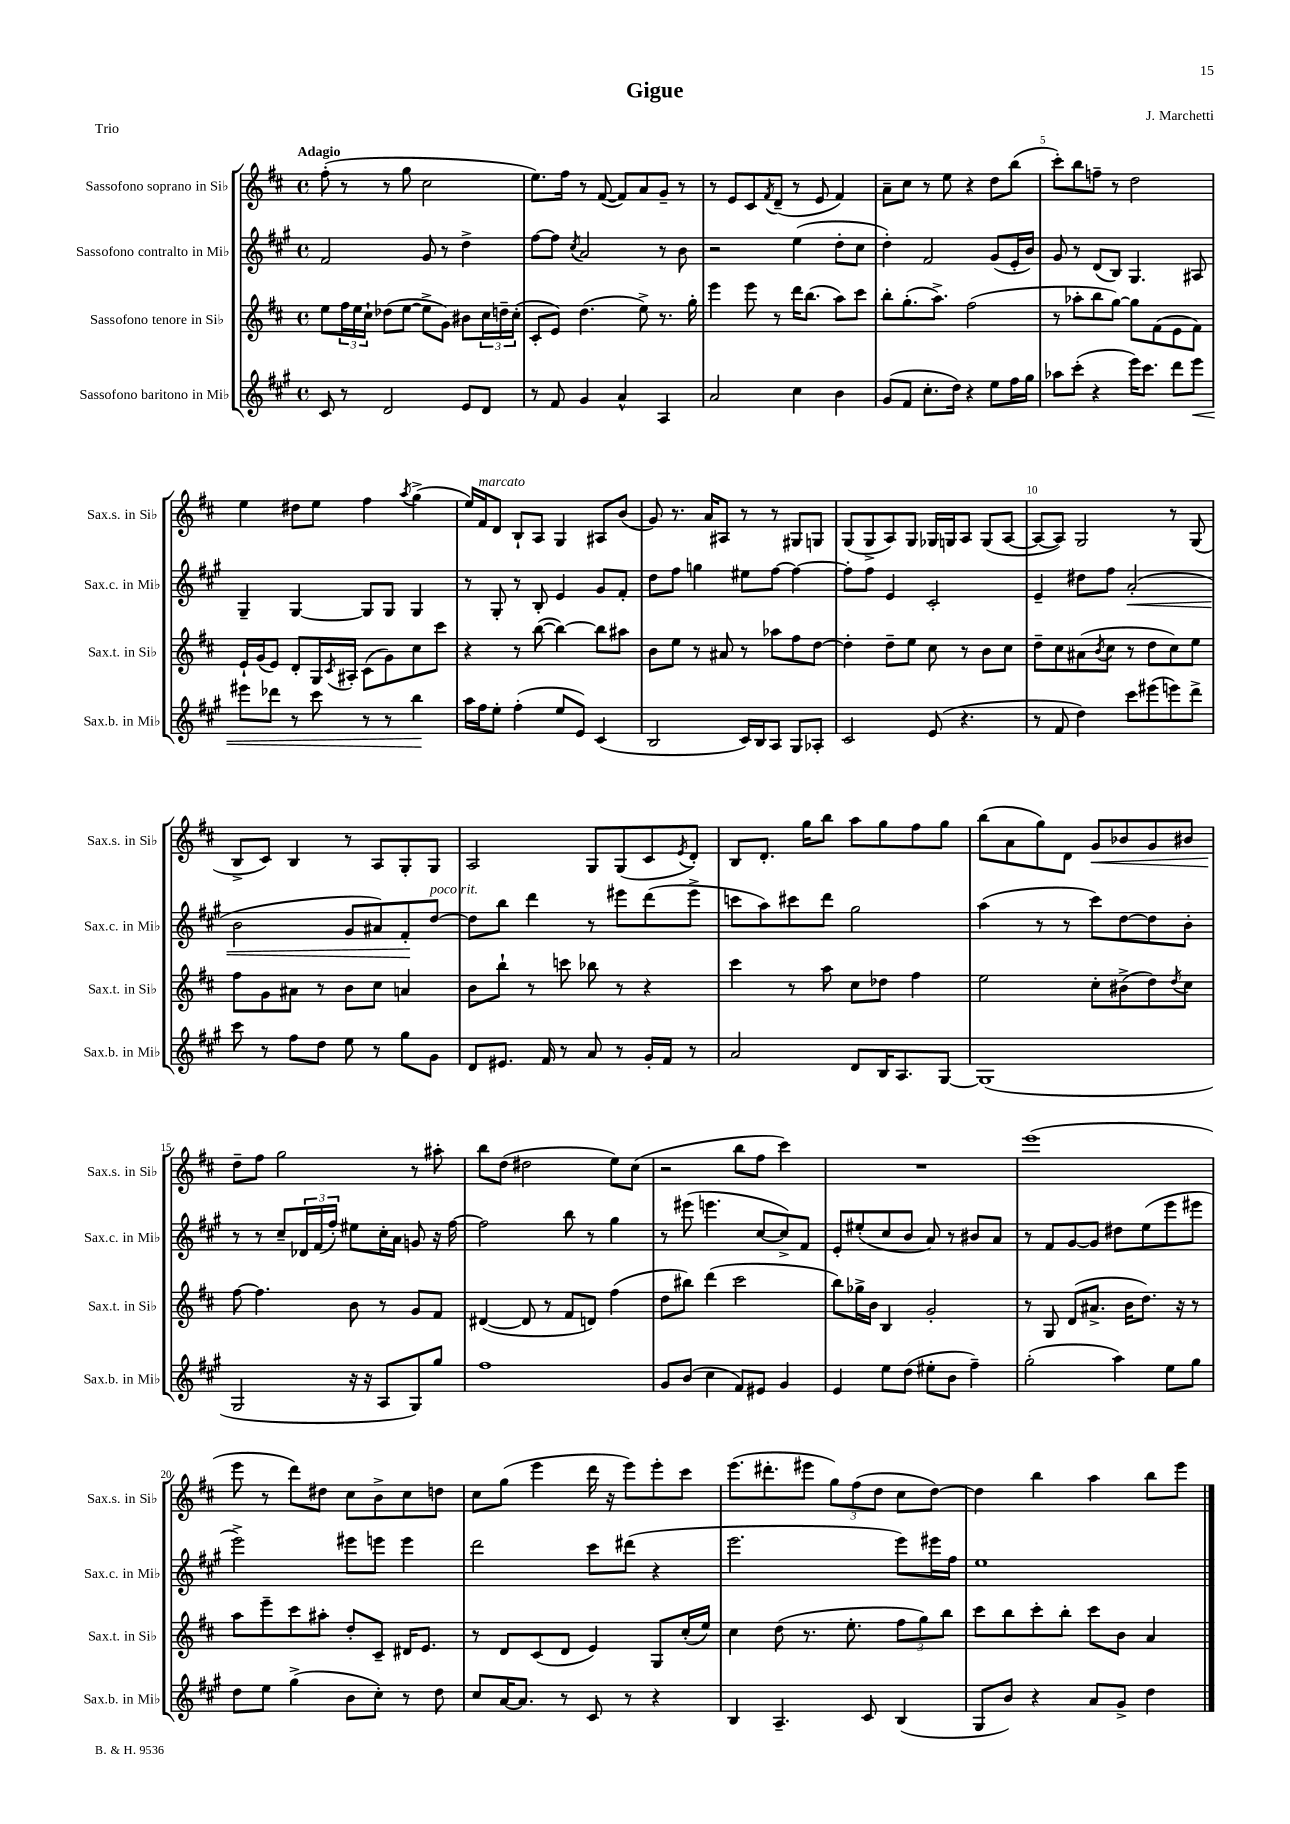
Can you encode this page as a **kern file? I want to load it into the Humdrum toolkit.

**kern	**dynam	**kern	**kern	**dynam	**kern	**dynam
*part4	*part4	*part3	*part2	*part2	*part1	*part1
*staff4	*staff4	*staff3	*staff2	*staff2	*staff1	*staff1
*I"Sassofono baritono in Mi♭	*	*I"Sassofono tenore in Si♭	*I"Sassofono contralto in Mi♭	*	*I"Sassofono soprano in Si♭	*
*I'Sax.b. in Mi♭	*	*I'Sax.t. in Si♭	*I'Sax.c. in Mi♭	*	*I'Sax.s. in Si♭	*
*clefG2	*	*clefG2	*clefG2	*	*clefG2	*
*k[f#c#g#]	*	*k[f#c#]	*k[f#c#g#]	*	*k[f#c#]	*
*M4/4	*	*M4/4	*M4/4	*	*M4/4	*
*met(c)	*	*met(c)	*met(c)	*	*met(c)	*
=1	=1	=1	=1	=1	=1	=1
!	!	!	!	!	!LO:TX:a:B:t=Adagio	!
8c#/	.	8ee\L	2f#/	.	(8ff#'\	.
8r	.	24ff#\L	.	.	8r	.
.	.	24ee\	.	.	.	.
.	.	24cc#`\JJ	.	.	.	.
2d/	.	(8dd-X\L	.	.	8r	.
.	.	[8ee\J	.	.	8gg\	.
.	.	8ee^\L]	8g#/	.	2cc#\	.
.	.	8g\J)	8r	.	.	.
8e/L	.	8b#X\L	4dd^\	.	.	.
8d/J	.	24cc#\L	.	.	.	.
.	.	24ddn~\	.	.	.	.
.	.	(24cc#'\JJ	.	.	.	.
=2	=2	=2	=2	=2	=2	=2
8r	.	8c#'/L	[8ff#\L	.	8.ee\L)	.
8f#/	.	8e/J)	8ff#\J]	.	.	.
.	.	.	.	.	16ff#\Jk	.
.	.	.	8qcc#/	.	.	.
4g#/	.	(4.dd\	2a/	.	8r	.
.	.	.	.	.	([8f#/	.
4a^^/	.	.	.	.	8f#/L])	.
.	.	8ee^\)	.	.	8a/	.
4A/	.	8.r	8r	.	8g~/J	.
.	.	.	8b\	.	8r	.
.	.	16gg'\	.	.	.	.
=3	=3	=3	=3	=3	=3	=3
2a/	.	4eee\	2r	.	8r	.
.	.	.	.	.	8e/L	.
.	.	8eee\	.	.	8c#/	.
.	.	.	.	.	8qf#/	.
.	.	8r	.	.	(8d~/J	.
4cc#\	.	16ddd\KL	(4ee\	.	8r	.
.	.	(8.bb\J	.	.	.	.
.	.	.	.	.	8e/	.
4b\	.	8aa\L)	8dd'\L	.	4f#/)	.
.	.	8ccc#\J	8cc#\J	.	.	.
=4	=4	=4	=4	=4	=4	=4
(8g#/L	.	8bb'\L	4dd'\)	.	8a~\L	.
8f#/J	.	(8.gg'\	.	.	8cc#\J	.
8.cc#'\L	.	.	2f#/	.	8r	.
.	.	8.aa^\J)	.	.	.	.
.	.	.	.	.	8ee\	.
16dd\Jk)	.	.	.	.	.	.
4r	.	(2ff#\	.	.	4r	.
8ee\L	.	.	(8g#/L	.	8dd\L	.
16ff#\L	.	.	16e'/L	.	(8bb\J	.
16gg#\JJ	.	.	16b/JJ)	.	.	.
=5	=5	=5	=5	=5	=5	=5
8aa-X\L	.	8r	8g#/	.	8ccc#'\L)	.
(8ccc#'\J	.	8aa-X'\L	8r	.	8bb\	.
4r	.	8bb\	(8d/L	.	8ffn~\J	.
.	.	[8gg\J)	8B/J)	.	8r	.
16eee\KL)	.	8gg\L]	4.G#/	.	2dd\	.
8.ccc#\J	.	.	.	.	.	.
.	.	(8f#\	.	.	.	.
8ddd\L	.	8e\	.	.	.	.
!	!LO:HP:b	!	!	!	!	!
8eee\J	<	8f#\J)	8A#X/	.	.	.
!!LO:LB:g=z
=6	=6	=6	=6	=6	=6	=6
8eee#X\L	.	16e`/LL	4G#~/	.	4ee\	.
.	.	(16g/J	.	.	.	.
8ddd-X\J	.	8e/J)	.	.	.	.
8r	.	8d'/L	[4G#/	.	8dd#X\L	.
8ccc#\	.	16G/L	.	.	8ee\J	.
.	.	8qc#/	.	.	.	.
.	.	16A#X'/JJ	.	.	.	.
8r	.	(8c#\L	8G#/L]	.	4ff#\	.
8r	.	8g\)	8G#/J	.	.	.
.	.	.	.	.	8qaa/	.
4bb\	.	8cc#\	4G#/	.	(4gg^\	.
.	.	8ccc#\J	.	.	.	.
.	[	.	.	.	.	.
=7	=7	=7	=7	=7	=7	=7
16aa\LL	.	4r	8r	.	16ee/LL)	.
!	!	!	!	!	!LO:TX:a:i:t=marcato	!
16ff#\J	.	.	.	.	16f#/J	.
8ee'\J	.	.	8G#'/	.	8d/J	.
(4ff#'\	.	8r	8r	.	8B`/L	.
.	.	([8bb\	8B'/	.	8A/J	.
8ee/L	.	4bb\_)	4e/	.	4G/	.
8e/J)	.	.	.	.	.	.
(4c#/	.	8bb\L]	8g#/L	.	8A#X/L	.
.	.	8aa#X\J	8f#'/J	.	(8b/J	.
=8	=8	=8	=8	=8	=8	=8
2B/	.	8b\L	8dd\L	.	8g/)	.
.	.	8ee\J	8ff#\J	.	8.r	.
.	.	8r	4ggn\	.	.	.
.	.	.	.	.	16a/KL	.
.	.	8a#X/	.	.	8A#X/J	.
16c#/LL)	.	8r	8ee#X\L	.	8r	.
16B/J	.	.	.	.	.	.
8A/J	.	8aa-X\L	[8ff#\J	.	8r	.
8G#/L	.	8ff#\	4ff#\_	.	8G#X/L	.
8A-X'/J	.	[8dd\J	.	.	8Gn/J	.
=9	=9	=9	=9	=9	=9	=9
2c#/	.	4dd'\]	8ff#'\L]	.	(8G/L	.
.	.	.	8ff#\J	.	8G^/	.
.	.	8dd~\L	4e/	.	8A/)	.
.	.	8ee\J	.	.	8G/J	.
(8e/	.	8cc#\	2c#'/	.	16G-X/LL	.
.	.	.	.	.	16Gn/J	.
4.r	.	8r	.	.	8A/J	.
.	.	8b\L	.	.	(8G/L	.
.	.	8cc#\J	.	.	[8A/J	.
=10	=10	=10	=10	=10	=10	=10
8r	.	8dd~\L	4e~/	.	8A/L_	.
8f#/	.	8cc#\	.	.	8A/J])	.
4dd\)	.	(8a#X\	8dd#X\L	.	2G/	.
.	.	8qb/	.	.	.	.
.	.	8cc#\J	8ff#\J	.	.	.
!	!	!	!	!LO:HP:b	!	!
8ccc#\L	.	8r	(2a'/	<	.	.
(8eee#X\	.	8dd\L	.	.	.	.
8eeen\)	.	8cc#\)	.	.	8r	.
8ddd^\J	.	8ee\J	.	.	(8G/	.
!!LO:LB:g=z
=11	=11	=11	=11	=11	=11	=11
8ccc#\	.	8ff#\L	2b\	.	8B^/L	.
8r	.	8g\	.	.	8c#/J)	.
8ff#\L	.	8a#X\J	.	.	4B/	.
8dd\J	.	8r	.	.	.	.
8ee\	.	8b\L	8g#/L	.	8r	.
8r	.	8cc#\J	8a#X/)	.	8A/L	.
8gg#\L	.	4an/	8f#'/	.	8G'/	.
!	!	!	!LO:TX:a:i:t=poco rit.	!	!	!
8g#\J	.	.	[8dd/J	[	8G/J	.
=12	=12	=12	=12	=12	=12	=12
8d/L	.	8b\L	8dd\L]	.	2A/	.
8.e#X/J	.	8bb`\J	8bb\J	.	.	.
.	.	8r	4ddd\	.	.	.
16f#/	.	.	.	.	.	.
8r	.	8cccn\	.	.	.	.
8a/	.	8bb-X\	8r	.	8G/L	.
8r	.	8r	8eee#X\L	.	(8G/	.
16g#'/LL	.	4r	(8ddd\	.	8c#/	.
16f#/JJ	.	.	.	.	.	.
.	.	.	.	.	8qe/	.
8r	.	.	8eee#^\J	.	8d'/J)	.
=13	=13	=13	=13	=13	=13	=13
2a/	.	4ccc#\	8cccn\L	.	8B/L	.
.	.	.	8aa\)	.	8.d'/J	.
.	.	8r	8ccc#X\	.	.	.
.	.	.	.	.	16gg\KL	.
.	.	8aa\	8ddd\J	.	8bb\J	.
8d/L	.	8cc#\L	2gg#\	.	8aa\L	.
16B/K	.	8dd-X\J	.	.	8gg\	.
8.A/	.	.	.	.	.	.
.	.	4ff#\	.	.	8ff#\	.
[8G#/J	.	.	.	.	8gg\J	.
=14	=14	=14	=14	=14	=14	=14
(1G#]	.	2ee\	(4aa\	.	(8bb\L	.
.	.	.	.	.	8a\	.
.	.	.	8r	.	8gg\)	.
.	.	.	8r	.	8d\J	.
!	!	!	!	!	!	!LO:HP:b
.	.	8cc#'\L	8ccc#\L)	.	8g/L	<
.	.	(8b#X^\	[8dd\	.	8b-X/	.
.	.	8dd\)	8dd\]	.	8g/	.
.	.	8qdd/	.	.	.	.
.	.	8cc#\J	8b'\J	.	8b#X/J	.
!!LO:LB:g=z
=15	=15	=15	=15	=15	=15	=15
2G#/	.	[8ff#\	8r	.	8dd~\L	.
.	.	4.ff#\]	8r	.	8ff#\J	[
.	.	.	8cc#~/L	.	2gg\	.
.	.	.	24d-X/L	.	.	.
.	.	.	(24f#/	.	.	.
.	.	.	24ff#'/JJ)	.	.	.
16r	.	8b\	8ee#X\L	.	.	.
16r	.	.	.	.	.	.
8A/L	.	8r	16cc#'\L	.	.	.
.	.	.	16a\JJ	.	.	.
8G#/)	.	8g/L	8gn/	.	8r	.
8gg#/J	.	8f#/J	16r	.	8aa#X'\	.
.	.	.	[16ff#\	.	.	.
=16	=16	=16	=16	=16	=16	=16
1ff#	.	([4d#X/	2ff#\]	.	8bb\L	.
.	.	.	.	.	(8dd\J	.
.	.	8d#/]	.	.	2dd#X\	.
.	.	8r	.	.	.	.
.	.	8f#/L	8bb\	.	.	.
.	.	8dn/J)	8r	.	.	.
.	.	(4ff#\	4gg#\	.	8ee\L)	.
.	.	.	.	.	(8cc#\J	.
=17	=17	=17	=17	=17	=17	=17
8g#/L	.	8dd\L	8r	.	2r	.
(8b/J	.	8bb#X\J)	(8eee#X\	.	.	.
4cc#\	.	(4ddd\	4.eeen\	.	.	.
8f#/L)	.	2ccc#\	.	.	8bb\L	.
8e#X/J	.	.	[8cc#/L	.	8ff#\J	.
4g#/	.	.	8cc#^/])	.	4ccc#\)	.
.	.	.	8f#/J	.	.	.
=18	=18	=18	=18	=18	=18	=18
4e/	.	8bb\L)	8e'/L	.	1r	.
.	.	16gg-X^\L	(8ee#X'/	.	.	.
.	.	16b\JJ	.	.	.	.
8ee\L	.	4B/	8cc#/	.	.	.
(8dd\J	.	.	8b/J	.	.	.
8ee#X'\L	.	2g'/	8a/)	.	.	.
8b\J	.	.	8r	.	.	.
4ff#~\)	.	.	8b#X/L	.	.	.
.	.	.	8a/J	.	.	.
=19	=19	=19	=19	=19	=19	=19
(2gg#'\	.	8r	8r	.	(1eee	.
.	.	8G/	8f#/L	.	.	.
.	.	(8d/L	[8g#/	.	.	.
.	.	8.a#X^/J	8g#/J]	.	.	.
4aa\)	.	.	8dd#X\L	.	.	.
.	.	16b\KL	.	.	.	.
.	.	8.dd\J)	(8ee\	.	.	.
8ee\L	.	.	8eee\	.	.	.
.	.	16r	.	.	.	.
8gg#\J	.	8r	8eee#X\J	.	.	.
!!LO:LB:g=z
=20	=20	=20	=20	=20	=20	=20
8dd\L	.	8aa\L	2eee^\)	.	8eee\	.
8ee\J	.	8eee~\	.	.	8r	.
(4gg#^\	.	8ccc#\	.	.	8ddd\L)	.
.	.	8aa#X'\J	.	.	8dd#X\J	.
8b\L	.	8dd'/L	8eee#X\L	.	8cc#\L	.
8cc#'\J)	.	8c#~/J	8eeen\J	.	8b^\	.
8r	.	16d#X/KL	4eee\	.	8cc#\	.
.	.	8.e/J	.	.	.	.
8dd\	.	.	.	.	8ddn\J	.
=21	=21	=21	=21	=21	=21	=21
8cc#/L	.	8r	2ddd\	.	8cc#\L	.
[16a/K	.	8d/L	.	.	(8gg\J	.
8.a/J]	.	.	.	.	.	.
.	.	(8c#/	.	.	4eee\	.
8r	.	8d/J	.	.	.	.
8c#/	.	4e/)	8ccc#\L	.	16ddd\	.
.	.	.	.	.	16r	.
8r	.	.	(8ddd#X\J	.	8eee\L)	.
4r	.	8G/L	4r	.	8eee'\	.
.	.	(16cc#'/L	.	.	8ccc#\J	.
.	.	16ee/JJ)	.	.	.	.
=22	=22	=22	=22	=22	=22	=22
4B/	.	4cc#\	2.eee\	.	(8.eee\L	.
.	.	.	.	.	8.ddd#X'\	.
4.A~/	.	(8dd\	.	.	.	.
.	.	8.r	.	.	8eee#X\J	.
.	.	.	.	.	12gg\L)	.
.	.	8.ee'\	.	.	.	.
.	.	.	.	.	(12ff#\	.
8c#/	.	.	.	.	.	.
.	.	.	.	.	12dd\J	.
(4B/	.	12ff#\L	8eee\L)	.	8cc#\L	.
.	.	12gg\)	.	.	.	.
.	.	.	16eee#X\L	.	[8dd\J)	.
.	.	12bb\J	.	.	.	.
.	.	.	16ff#\JJ	.	.	.
=23	=23	=23	=23	=23	=23	=23
8G#/L	.	8ccc#\L	1ee	.	4dd\]	.
8b/J)	.	8bb\	.	.	.	.
4r	.	8ccc#'\	.	.	4bb\	.
.	.	8bb'\J	.	.	.	.
8a/L	.	8ccc#\L	.	.	4aa\	.
8g#^/J	.	8b\J	.	.	.	.
4dd\	.	4a/	.	.	8bb\L	.
.	.	.	.	.	8eee\J	.
==	==	==	==	==	==	==
*-	*-	*-	*-	*-	*-	*-
